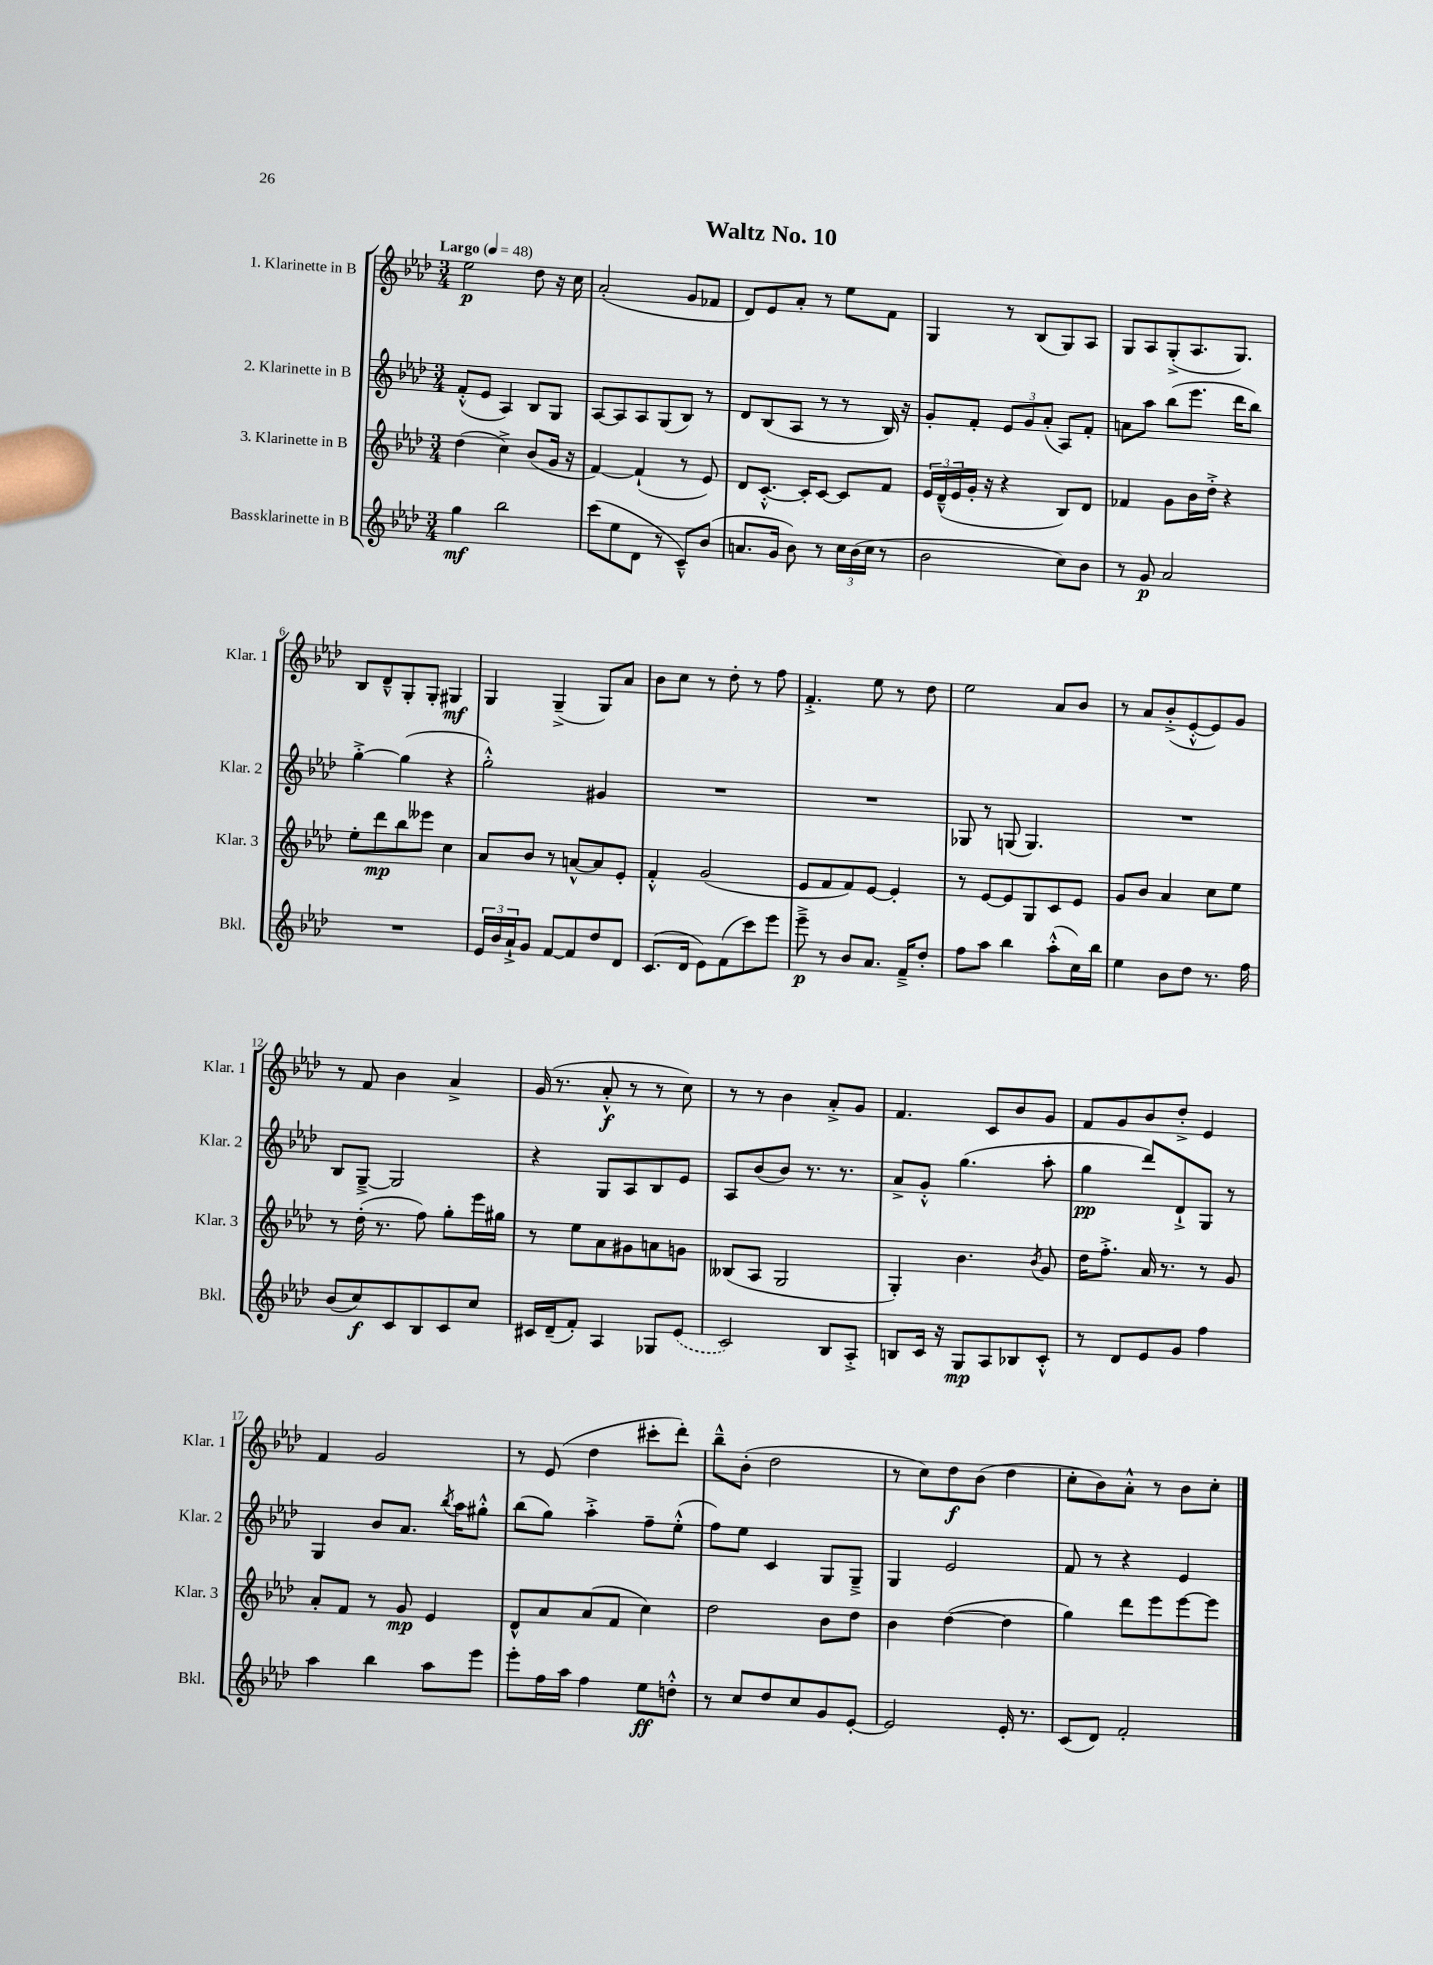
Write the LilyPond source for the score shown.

\header { title = "Waltz No. 10" }
<<
\new StaffGroup <<
\new Staff = "s0" \with { instrumentName = "1. Klarinette in B" shortInstrumentName = "Klar. 1" } {
    \clef treble \key aes \major \numericTimeSignature \time 3/4 \tempo "Largo" 4 = 48
    ees''2\p des''8 r16 c''16 |
    aes'2-.( g'8 fes'8 |
    des'8) ees'8 aes'8-. r8 ees''8 f'8 |
    g4 r8 bes8( g8) aes8 |
    g8 aes8 g8-.->( aes8. g8.) |
    bes8 des'8---^ g8-. g8-. gis4\mf |
    g4 g4--->( g8) aes'8 |
    bes'8 c''8 r8 des''8-. r8 f''8 |
    f'4.-.-> ees''8 r8 des''8 |
    ees''2 aes'8 bes'8 |
    r8 aes'8 bes'8-.->( ees'8~-.-^ ees'8) g'8 |
    r8 f'8 bes'4 aes'4-> |
    g'16( r8. aes'8-.-^\f r8 r8 c''8) |
    r8 r8 bes'4 aes'8-.-> g'8 |
    f'4. c'8 bes'8 g'8 |
    f'8 g'8 bes'8 des''8-.-> ees'4 |
    f'4 g'2 |
    r8 ees'8( des''4 cis'''8-. des'''8-.) |
    bes''8---^ bes'8-.( des''2 |
    r8 c''8) des''8\f bes'8( des''4 |
    c''8-. bes'8) aes'8-.-^ r8 bes'8 c''8-. \bar "|." |
}
\new Staff = "s1" \with { instrumentName = "2. Klarinette in B" shortInstrumentName = "Klar. 2" } {
    \clef treble \key aes \major \numericTimeSignature \time 3/4
    f'8-.-^( ees'8 aes4) bes8 g8 |
    aes8~ aes8 aes8 g8( bes8) r8 |
    des'8 bes8( aes8 r8 r8 bes16) r16 |
    g'8-. f'8-. \tuplet 3/2 { ees'8 g'8 aes'8-.( } aes8) f'8-. |
    a'8 aes''8 bes''8( ees'''8. des'''16 bes''8) |
    g''4~-.-> g''4( r4 |
    g''2-.-^) gis'4 |
    R2. |
    R2. |
    ges8 r8 g8( g4.) |
    R2. |
    bes8 g8~---> g2 |
    r4 g8 aes8 bes8 ees'8 |
    aes8 bes'8( bes'8) r8. r8. |
    aes'8-> g'8-.-^ g''4.( aes''8-. |
    g''4\pp des'''8) des'8-!-> g8 r8 |
    g4 bes'8 aes'8. \acciaccatura { bes''8 } aes''16 gis''8-.-^ |
    bes''8( g''8) aes''4-.-> f''8-- ees''8-.-^( |
    f''8) ees''8 c'4 g8 g8---> |
    g4 ees'2 |
    f'8 r8 r4 ees'4 \bar "|." |
}
\new Staff = "s2" \with { instrumentName = "3. Klarinette in B" shortInstrumentName = "Klar. 3" } {
    \clef treble \key aes \major \numericTimeSignature \time 3/4
    des''4( c''4->) bes'8( g'16 r16 |
    f'4~) f'4-!( r8 ees'8) |
    des'8 c'8.~-.-^ c'16-. c'8~ c'8 f'8 |
    \tuplet 3/2 { ees'16 des'16---^( ees'16 } g'16-. r16 r4 bes8) des'8 |
    fes'4 g'8 bes'16 des''16-.-> r4 |
    ees''8-. des'''8\mp bes''8 eeses'''8 c''4 |
    aes'8 bes'8 r8 a'8~-^ a'8 ees'8-. |
    f'4-.-^ g'2( |
    ees'8 f'8 f'8) ees'8~ ees'4-. |
    r8 ees'8~ ees'8 g8 c'8 ees'8 |
    g'8 bes'8 aes'4 c''8 ees''8 |
    r8 des''16-.( r8. f''8) g''8-. ees'''16 gis''16 |
    r8 ees''8 aes'8 gis'8 a'8 g'8 |
    beses8( aes8 g2 |
    g4-.) bes'4. \acciaccatura { bes'8 } g'8 |
    des''16 f''8.-.-> aes'16 r8. r8 g'8 |
    aes'8-. f'8 r8 g'8\mp ees'4 |
    des'8-^ aes'8 aes'8( f'8 c''4) |
    des''2 bes'8 des''8 |
    bes'4 des''4~( des''4 |
    g''4) des'''8 ees'''8 ees'''8~ ees'''8 \bar "|." |
}
\new Staff = "s3" \with { instrumentName = "Bassklarinette in B" shortInstrumentName = "Bkl." } {
    \clef treble \key aes \major \numericTimeSignature \time 3/4
    g''4\mf bes''2 |
    c'''8( ees''8 des'8 r8 c'8---^) bes'8( |
    a'8. g'16 bes'8) r8 \tuplet 3/2 { c''16 bes'16( c''16 } r8 |
    bes'2 c''8) bes'8 |
    r8 g'8\p aes'2 |
    R2. |
    \tuplet 3/2 { ees'16 bes'16 aes'16-!-> } g'8 f'8~ f'8 des''8 des'8 |
    c'8.( des'16 ees'8) f'8( c'''8) ees'''8 |
    ees'''8--->\p r8 bes'8 aes'8. f'16---> des''8-. |
    f''8 aes''8 bes''4 aes''8-.-^( c''16) bes''16 |
    ees''4 bes'8 des''8 r8. f''16 |
    bes'8( c''8\f) c'8 bes8 c'8 c''8 |
    cis'16 des'16--( f'8-.) aes4 ges8 \once \slurDashed ees'8( |
    c'2) bes8 aes8-.-> |
    b8 c'16 r16 g8\mp aes8 bes8 c'8-.-^ |
    r8 des'8 ees'8 g'8 f''4 |
    aes''4 bes''4 aes''8 ees'''8 |
    ees'''8-. f''16 aes''16 f''4 ees''8\ff d''8-.-^ |
    r8 c''8 des''8 c''8 g'8 ees'8~-. |
    ees'2 ees'16-. r8. |
    c'8( des'8) f'2-. \bar "|." |
}
>>
>>
